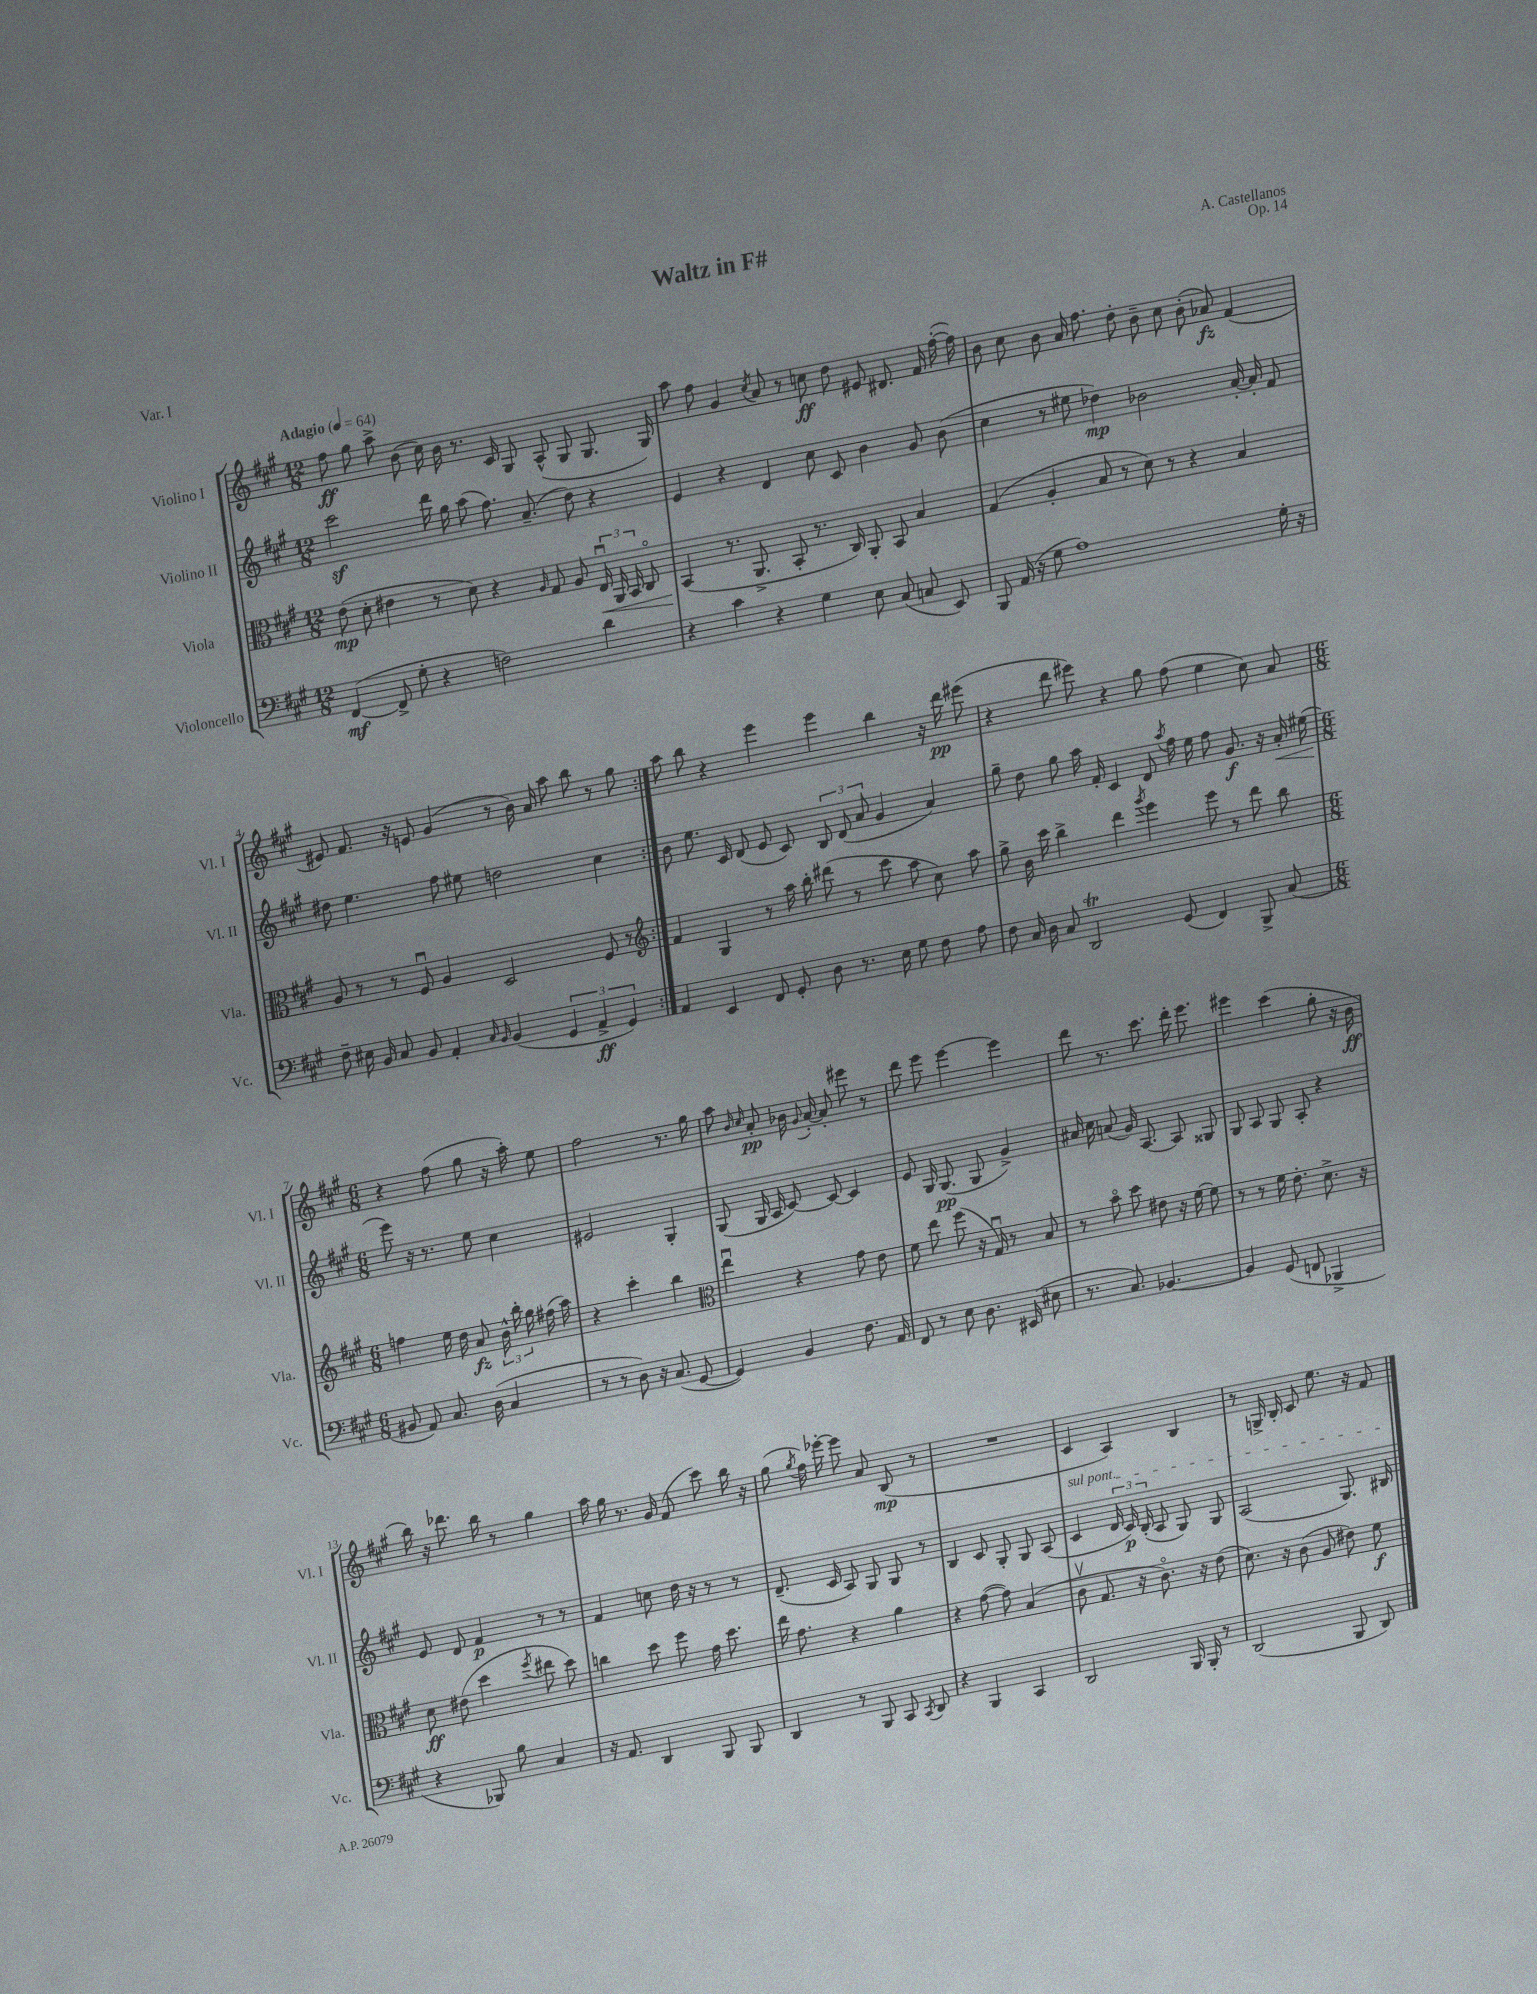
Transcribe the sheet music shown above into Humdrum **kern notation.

**kern	**dynam	**kern	**dynam	**kern	**dynam	**kern	**dynam
*part4	*part4	*part3	*part3	*part2	*part2	*part1	*part1
*staff4	*staff4	*staff3	*staff3	*staff2	*staff2	*staff1	*staff1
*I"Violoncello	*	*I"Viola	*	*I"Violino II	*	*I"Violino I	*
*I'Vc.	*	*I'Vla.	*	*I'Vl. II	*	*I'Vl. I	*
*clefF4	*	*clefC3	*	*clefG2	*	*clefG2	*
*k[f#c#g#]	*	*k[f#c#g#]	*	*k[f#c#g#]	*	*k[f#c#g#]	*
*M12/8	*	*M12/8	*	*M12/8	*	*M12/8	*
*MM64	*	*MM64	*	*MM64	*	*MM64	*
=1	=1	=1	=1	=1	=1	=1	=1
!	!	!	!	!	!	!LO:TX:a:B:t=Adagio	!
([4FF#/	mf	(8e\	mp	2ccc#z\	.	8ff#\	ff
.	.	8d'\	.	.	.	8gg#\	.
8FF#^/]	.	4e#X\	.	.	.	8aa^\	.
8G#'\	.	.	.	.	.	(8b\	.
4r	.	8r	.	16ddd\	.	16cc#\)	.
.	.	.	.	16gg#\	.	16b\	.
.	.	8d\)	.	(8aa\	.	8.r	.
2Fn\)	.	4r	.	8.ff#\)	.	.	.
.	.	.	.	.	.	16c#/	.
.	.	.	.	.	.	8G#/	.
.	.	.	.	(8.a~/	.	.	.
.	.	16qqA/	.	.	.	.	.
.	.	8G#/	.	.	.	(8A^^/	.
.	.	8A/	.	8dd\)	.	8G#/	.
!	!	!	!LO:HP:b	!	!	!	!
4d\	.	24Eu/	<	4r	.	8.G#/	.
.	.	24AA/	.	.	.	.	.
.	.	24BB/	.	.	.	.	.
.	.	8C#/	.	.	.	.	.
.	.	.	.	.	.	16G#/)	.
=2	=2	=2	=2	=2	=2	=2	=2
4r	.	(4BB/	.	4e/	.	8aa\	.
.	.	.	.	.	.	8ff#\	.
4c#\	.	8.r	[	4r	.	4g#/	.
.	.	8.AA^/	.	.	.	.	.
.	.	.	.	.	.	8qcc#/	.
4r	.	.	.	4d/	.	8a/	.
.	.	8BB'/	.	.	.	8r	.
4G#\	.	8.r	.	8cc#\	.	8ccn\	ff
.	.	.	.	8c#/	.	8dd\	.
.	.	16C#/)	.	.	.	.	.
8E\	.	8AA'/	.	4b\	.	8e#X/	.
(8C#/	.	8BB/	.	.	.	8.d#X/	.
8Cn/	.	4B/	.	8g#/	.	.	.
.	.	.	.	.	.	16f#/	.
8EE/)	.	.	.	(8b\	.	([16ff#'\	.
.	.	.	.	.	.	16ff#\])	.
=3	=3	=3	=3	=3	=3	=3	=3
8BBB/	.	(4G#/	.	4cc#\	.	8b\	.
(16AA/	.	.	.	.	.	8cc#\	.
16r	.	.	.	.	.	.	.
8G#\	.	4A'/	.	8r	.	8b\	.
1A)	.	.	.	8ee#X\	.	16a/	.
.	.	.	.	.	.	8.ff#\	.
.	.	8B/	.	4dd-X\)	mp	.	.
.	.	8r	.	.	.	8dd'\	.
.	.	8d\)	.	2b-X\	.	8b~\	.
.	.	8r	.	.	.	8cc#\	.
.	.	4r	.	.	.	(8b'\	.
.	.	.	.	.	.	8a-X/)	fz
.	.	4B/	.	[16a'/	.	(4f#/	.
.	.	.	.	16a'/]	.	.	.
16G#'\	.	.	.	8f#/	.	.	.
16r	.	.	.	.	.	.	.
!!LO:LB:g=z
=4	=4	=4	=4	=4	=4	=4	=4
8F#~\	.	8A/	.	8dd#X\	.	8e#X/)	.
16E#X\	.	8r	.	4.ee\	.	8.f#/	.
16BB/	.	.	.	.	.	.	.
8C#/	.	8r	.	.	.	.	.
.	.	.	.	.	.	16r	.
8BB/	.	8F#u/	.	.	.	8en/	.
4AA'/	.	4A/	.	8ff#\	.	(4g#/	.
.	.	.	.	8ee#X\	.	.	.
16qqC#/	.	.	.	.	.	.	.
16qqBB/	.	.	.	.	.	.	.
(4BB/	.	2D/	.	2ddn\	.	8r	.
.	.	.	.	.	.	16b\)	.
.	.	.	.	.	.	16a/	.
6GG#/	.	.	.	.	.	8aa\	.
.	.	.	.	.	.	8bb\	.
6AA^/	ff	.	.	.	.	.	.
.	.	8F#/	.	4cc#\	.	8r	.
6GG#/)	.	.	.	.	.	.	.
.	.	8r	.	.	.	8gg#\	.
=5:|!	=5:|!	=5:|!	=5:|!	=5:|!	=5:|!	=5:|!	=5:|!
*	*	*clefG2	*	*	*	*	*
4AA/	.	4f#/	.	8b\	.	8aa\	.
.	.	.	.	8.ee\	.	8bb\	.
4EE/	.	4G#/	.	.	.	4r	.
.	.	.	.	16c#/	.	.	.
.	.	.	.	(8d/	.	.	.
8FF#/	.	8r	.	8e/	.	4eee\	.
8GG#'/	.	16aa\	.	8c#/)	.	.	.
.	.	16bb'\	.	.	.	.	.
8D\	.	(8ddd#X\	.	12B/	.	4eee\	.
.	.	.	.	(12d/	.	.	.
8.r	.	8r	.	.	.	.	.
.	.	.	.	12a/	.	.	.
.	.	8ccc#\	.	4g#/	.	4bb\	.
16E\	.	.	.	.	.	.	.
8G#\	.	8aa\	.	.	.	.	.
8F#\	.	8cc#\)	.	4a/)	.	16r	.
.	.	.	.	.	.	16ddd\	pp
8A\	.	8aa\	.	.	.	(8eee#X\	.
=6	=6	=6	=6	=6	=6	=6	=6
8F#\	.	8gg#^\	.	8gg#~\	.	4r	.
16C#/	.	16b\	.	8dd\	.	.	.
16D\	.	16ccc#\	.	.	.	.	.
8C#/	.	4bb^\	.	8gg#\	.	8ddd\	.
2DDT/	.	.	.	16aa\	.	8eee#X\)	.
.	.	.	.	16f#'/	.	.	.
.	.	4ddd\	.	4c#/	.	4r	.
.	.	8qggg#/	.	.	.	.	.
.	.	4eee\	.	8d/	.	8gg#\	.
.	.	.	.	8qaa/	.	.	.
(8GG#/	.	.	.	16ff#\	.	(8ff#\	.
.	.	.	.	16ee\	.	.	.
4FF#/)	.	8eee\	.	8ff#\	.	4ee\	.
.	.	8r	.	8.g#/	f	.	.
8BBB^/	.	8ddd\	.	.	.	8cc#\)	.
.	.	.	.	16r	.	.	.
!	!	!	!	!	!LO:HP:b	!	!
(8C#/	.	8bb\	.	16a'/	<	8a/	.
.	.	.	.	(16ee#X\	.	.	.
!!LO:LB:g=z
=7	=7	=7	=7	=7	=7	=7	=7
*M6/8	*	*M6/8	*	*M6/8	*	*M6/8	*
8BB#X/	.	4ffn\	.	8eee\)	.	4r	.
8AA/)	.	.	.	16r	[	.	.
.	.	.	.	8.r	.	.	.
8.C#/	.	16ee\	.	.	.	(8ff#\	.
.	.	16dd\	.	.	.	.	.
.	.	8a/	fz	8ee\	.	8gg#\	.
(16D\	.	.	.	.	.	.	.
4C#/	.	24b^^\	.	4cc#\	.	16r	.
.	.	24bb'\	.	.	.	.	.
.	.	.	.	.	.	16aa'\)	.
.	.	24gg#\	.	.	.	.	.
.	.	(16ff#X\	.	.	.	8ee\	.
.	.	16aa\)	.	.	.	.	.
=8	=8	=8	=8	=8	=8	=8	=8
8r	.	4r	.	2e#X/	.	2ff#\	.
8r	.	.	.	.	.	.	.
8D\)	.	4ccc#'\	.	.	.	.	.
16r	.	.	.	.	.	.	.
(8.C#/	.	.	.	.	.	.	.
.	.	4bb\	.	4G#'/	.	8.r	.
[8GG#/	.	.	.	.	.	.	.
.	.	.	.	.	.	16gg#\	.
=9	=9	=9	=9	=9	=9	=9	=9
*	*	*clefC3	*	*	*	*	*
4GG#/])	.	4eeu\	.	(8G#/	.	8aa\	.
.	.	.	.	.	.	16qqb/	.
.	.	.	.	.	.	16qqcc#/	.
.	.	.	.	16G#/	.	8a'/	pp
.	.	.	.	16A/	.	.	.
4BB/	.	4r	.	[8c#/)	.	16b-X\	.
.	.	.	.	.	.	8qqg#/	.
.	.	.	.	.	.	[16a'/	.
.	.	.	.	8c#/_	.	8a'/]	.
8.F#\	.	8g#\	.	4c#/]	.	8eee#X\	.
.	.	8e\	.	.	.	8r	.
16AA/	.	.	.	.	.	.	.
=10	=10	=10	=10	=10	=10	=10	=10
8FF#/	.	8f#\	.	8e/	.	8ddd\	.
8r	.	8ee\	.	16G#/	.	8eee\	.
.	.	.	.	(8.G#/	pp	.	.
8E\	.	(8ff#\	.	.	.	[4eee\	.
8.D\	.	16r	.	8G#/	.	.	.
.	.	16G#u/)	.	.	.	.	.
.	.	8r	.	4g#^/)	.	4eee\]	.
(16EE#X/	.	.	.	.	.	.	.
8E#X\	.	8B/	.	.	.	.	.
=11	=11	=11	=11	=11	=11	=11	=11
8.r	.	8r	.	16a#X/	.	8ddd\	.
.	.	.	.	16cc#\	.	.	.
.	.	8b\	.	(8an/	.	8.r	.
8.C#/)	.	.	.	.	.	.	.
.	.	8dd\	.	16g#/)	.	.	.
.	.	.	.	[8.A/	.	8.ccc#\	.
[4.BB-X/	.	8e#X\	.	.	.	.	.
.	.	16r	.	8A/]	.	16ddd'\	.
.	.	[16f#\	.	.	.	8.eee\	.
.	.	8f#\]	.	8G##X/	.	.	.
=12	=12	=12	=12	=12	=12	=12	=12
4BB-/]	.	8r	.	8G#/	.	4eee#X\	.
.	.	8r	.	8A/	.	.	.
(8GG#/	.	16f#\	.	8G#/	.	(4ccc#\	.
.	.	8.e'\	.	.	.	.	.
8FFn/	.	.	.	8A'/	.	.	.
4BBB-X^/	.	8.d^\	.	4r	.	8gg#'\	.
.	.	.	.	.	.	16r	.
.	.	16r	.	.	.	16b\	ff
!!LO:LB:g=z
=13	=13	=13	=13	=13	=13	=13	=13
4r	.	8d\	ff	8e/	.	16bb\)	.
.	.	.	.	.	.	16r	.
.	.	(8e#X\	.	8d/	.	8.ddd-X\	.
8BBB-X/)	.	4dd\	.	4f#/	p	.	.
.	.	.	.	.	.	16bb\	.
8B\	.	.	.	.	.	8r	.
.	.	8qff#/	.	.	.	.	.
4C#/	.	8ee#X\	.	8r	.	4gg#\	.
.	.	8dd\)	.	8r	.	.	.
=14	=14	=14	=14	=14	=14	=14	=14
16r	.	4ccn\	.	4f#/	.	16aa\	.
8.AA/	.	.	.	.	.	16gg#\	.
.	.	.	.	.	.	8.r	.
4DD/	.	8dd\	.	8ccn\	.	.	.
.	.	.	.	.	.	16g#/	.
.	.	8ff#\	.	16dd\	.	(8f#/	.
.	.	.	.	16r	.	.	.
8BBB/	.	16g#\	.	8r	.	8ccc#\)	.
.	.	8.dd\	.	.	.	.	.
8BBB/	.	.	.	8r	.	16bb\	.
.	.	.	.	.	.	16r	.
=15	=15	=15	=15	=15	=15	=15	=15
4DD/	.	16ee\	.	(8.d~/	.	(8gg#\	.
.	.	8.g#\	.	.	.	.	.
.	.	.	.	.	.	8qgg#/	.
.	.	.	.	.	.	16ff#\)	.
.	.	.	.	16c#/	.	[16eee-X'\	.
8r	.	4r	.	8A/)	.	8eee-\]	.
8BBB/	.	.	.	8G#/	.	8a/	.
8CC#/	.	4a\	.	8G#/	.	(8B/	mp
8qCC#/	.	.	.	.	.	.	.
8DD/	.	.	.	8r	.	8r	.
=16	=16	=16	=16	=16	=16	=16	=16
4r	.	4r	.	4B/	.	2.r	.
4BBB/	.	([8g#\	.	8c#/	.	.	.
.	.	8g#\])	.	8G#'/	.	.	.
4CC#/	.	(4B/	.	8G#/	.	.	.
.	.	.	.	(8A/	.	.	.
=17	=17	=17	=17	=17	=17	=17	=17
!	!	!	!	!LO:TX:a:i:t=sul pont.	!	!	!
2DD/	.	8c#v\	.	4c#/	.	4c#/	.
.	.	8.G#/	.	.	.	.	.
.	.	.	.	24d/	.	4A/)	.
.	.	.	.	24c#/)	p	.	.
.	.	16r	.	.	.	.	.
.	.	.	.	(24B'/	.	.	.
.	.	8.c#\)	.	8A/	.	.	.
16BBB/	.	.	.	8G#/)	.	4B/	.
16BBB'/	.	16r	.	.	.	.	.
8r	.	(8e\	.	8G#/	.	.	.
=18	=18	=18	=18	=18	=18	=18	=18
(2DD/	.	8.d\)	.	(2A/	.	8r	.
.	.	.	.	.	.	16Gn^/	.
.	.	16r	.	.	.	16B'/	.
.	.	(8c#\	.	.	.	8c#/	.
.	.	8A/	.	.	.	8.ee\	.
8BBB/	.	8e#X\)	.	8.G#/)	.	.	.
.	.	.	.	.	.	16r	.
8DD/)	.	8f#\	f	.	.	8f#/	.
.	.	.	.	16B#X/	.	.	.
==	==	==	==	==	==	==	==
*-	*-	*-	*-	*-	*-	*-	*-
